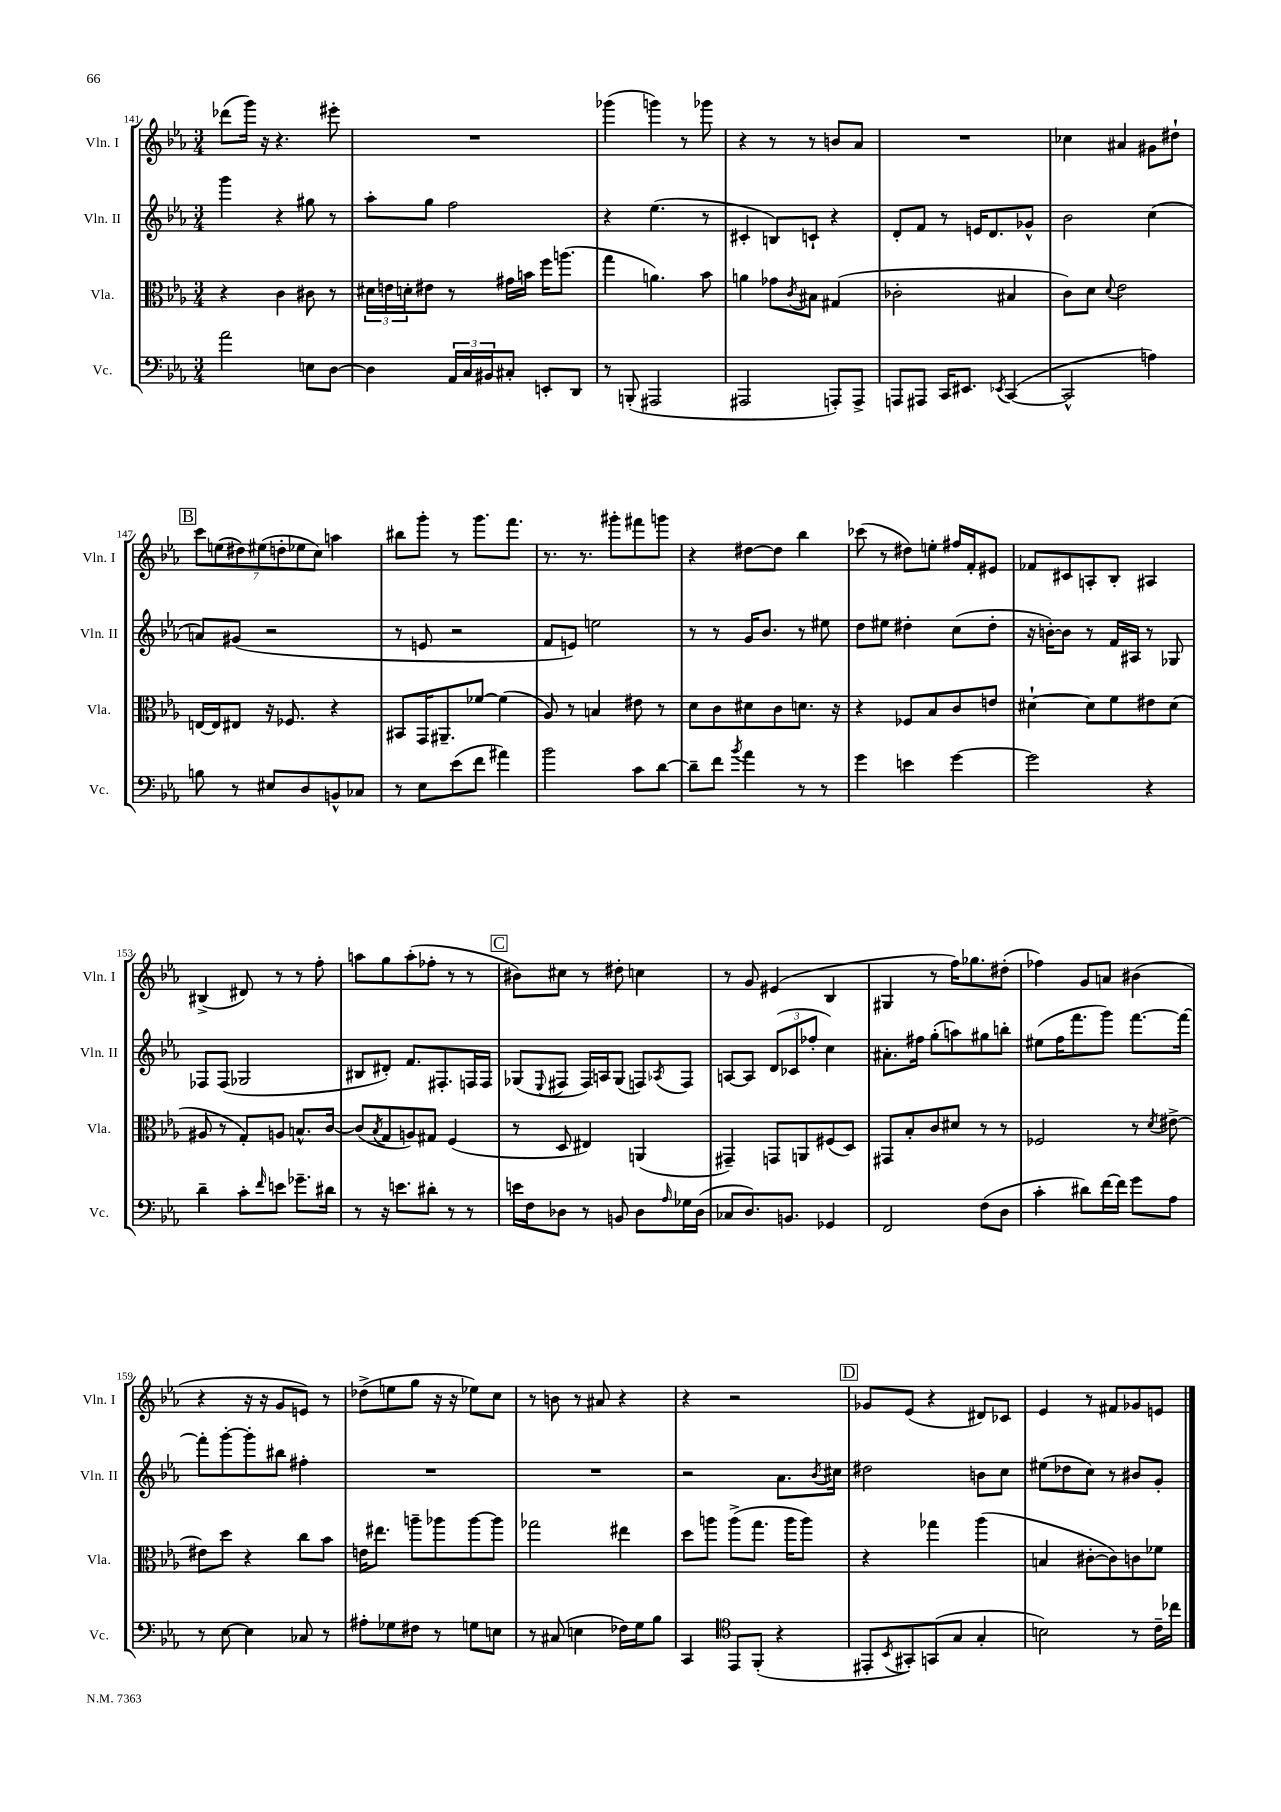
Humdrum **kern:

**kern	**kern	**kern	**kern
*staff4	*staff3	*staff2	*staff1
*clefF4	*clefC3	*clefG2	*clefG2
*k[b-e-a-]	*k[b-e-a-]	*k[b-e-a-]	*k[b-e-a-]
*M3/4	*M3/4	*M3/4	*M3/4
2a-	4r	4ggg	(8ddd-
.	.	.	16ggg)
.	.	.	16r
.	4c	4r	4.r
8E	8c#	8gg#	.
[8D	8r	8r	8eee#'
=	=	=	=
4D]	24d#	8aa-'	2.r
.	24e	.	.
.	24d'	.	.
.	8e#	8gg	.
24AA-	8r	2ff	.
24C	.	.	.
24BB#	.	.	.
8C#'	16g#	.	.
.	16b	.	.
8EE'	16ff	.	.
.	(8.aa	.	.
8DD	.	.	.
=	=	=	=
8r	4gg	4r	(4ggg-
(8BBB'	.	.	.
2AAA#	4.a)	(4.ee-	4ggg)
.	.	.	8r
.	8b-	8r	8ggg-
=	=	=	=
2AAA#	4a	4c#'	4r
.	8g-	8B)	8r
.	8qc	.	.
.	8B#	8c`	8r
8AAA')	(4G#	4r	8b
8AAA^	.	.	8a-
=	=	=	=
8AAA	2c-'	8d'	2.r
8AAA#	.	8f	.
16CC	.	8r	.
8.EE#	.	.	.
.	.	16e	.
.	.	8.d	.
8qEE-	.	.	.
([4CC	4B#	.	.
.	.	8g-^^	.
=	=	=	=
2CC^^]	8c)	2b-	4cc-
.	8d	.	.
.	8qqd	.	.
.	2e-	.	4a#
4A)	.	(4cc	8g#
.	.	.	8dd#`
=	=	=	=
8B	[16E	8a)	14ccc
.	16E]	.	.
.	.	.	(14ee
8r	8E#	(8g#	.
.	.	.	14dd#)
.	.	.	(14ee#
8E#	16r	2r	.
.	.	.	14dd'
.	8.F-	.	.
.	.	.	14ee-
8D	.	.	.
.	.	.	14cc)
8BB^^	4r	.	4aa
8C-	.	.	.
=	=	=	=
8r	8BB#	8r	8bb#
8E-	16GG	8e	8ggg'
.	8.AA#~	.	.
(8e-	.	2r	8r
8f	[8f-	.	8.ggg
4a#)	(4f-]	.	.
.	.	.	8.fff
=	=	=	=
2b-	8A-)	8f	8.r
.	8r	8e)	.
.	.	.	8.r
.	4B	2ee	.
.	.	.	8ggg#'
8c	8e#	.	8fff#
[8d	8r	.	8ggg
=	=	=	=
8d~]	8d	8r	4r
8f	8c	8r	.
8qb-	.	.	.
4a-	8d#	16g	[8dd#
.	.	8.b-	.
.	8c	.	8dd#]
8r	8.d	8r	4bb-
8r	.	8ee#	.
.	16r	.	.
=	=	=	=
4g	4r	8dd	(8ccc-
.	.	8ee#	8r
4e	8F-	4dd#'	8dd#)
.	8B-	.	8ee'
[4g	8c	(8cc	16ff#
.	.	.	16f'
.	8e	8dd#'	8e#
=	=	=	=
2g]	[4d#`	16r	8f-
.	.	[16b')	.
.	.	8b]	8c#
.	8d#]	8r	8A'
.	8f	16f	8B-'
.	.	16A#	.
4r	8e#	8r	4A#
.	(8d#	8G-	.
=	=	=	=
4d~	8A#	8F-	(4B#^
.	8r	(8F-	.
8c'	8G')	2G-	8d#)
16qqf	.	.	.
8e	8A	.	8r
8.g-~	8.B^^	.	8r
.	.	.	8ff'
16d#	[16c	.	.
=	=	=	=
8r	(8c]	8B#	8aa
.	8qB-	.	.
16r	8G	8d#')	8gg
8.e	.	.	.
.	8A)	8.f	(8aa'
8d#'	8G#	.	8ff-'
.	.	8.F#'	.
8r	(4F	.	8r
8r	.	16F	8r
.	.	16F	.
=	=	=	=
16e	8r	(8G-	8b#)
16F	.	.	.
.	.	8qqE-	.
8D-	8D	8F#	8cc#
8r	4E#)	16F#)	8r
.	.	16A	.
8BB	.	(8G-	8dd#'
8D-	(4AA	8F)	4cc
16qqA-	.	8qA-	.
16G-	.	8F	.
(16D-	.	.	.
=	=	=	=
8C-	4GG#~)	[8A	8r
8.D)	.	8A]	8g
.	8GG	(12d	(4e#
8.BB	.	.	.
.	.	12c-	.
.	8AA	.	.
.	.	12ff-'	.
4GG-	(8F#	4cc)	4B-
.	8D)	.	.
=	=	=	=
2FF	8GG#	8.a#'	4G#
.	8B-'	.	.
.	.	16ff#	.
.	8c	(8gg'	8r
.	8d#	8aa)	16ff)
.	.	.	8.gg-
(8F	8r	8gg#	.
8D	8r	8bb'	(8dd#'
=	=	=	=
4c'	2F-	(8ee#	4ff-)
.	.	16ff	.
.	.	8.fff	.
8d#)	.	.	8g
[16f	.	8ggg)	8a
16f]	.	.	.
8g	8r	[8.fff	(4b#
.	8qd	.	.
8A-	[8e#^	.	.
.	.	16fff_	.
=	=	=	=
8r	8e#]	8fff']	4r
[8E-	8dd	[8ggg'	.
4E-]	4r	8ggg']	16r
.	.	.	16r
.	.	8bb#	8g
8C-	8cc	4ff#'	8e)
8r	8b-	.	8r
=	=	=	=
8A#'	16e	2.r	(8dd-^
.	8.ee#	.	.
8G-	.	.	8ee
8F#	8aa~	.	8gg
8r	8aa-	.	16r
.	.	.	16r
8G	[8aa-	.	8ee-)
8E	8aa-]	.	8cc
=	=	=	=
8r	2gg-	2.r	8r
(8C#	.	.	8b
4E	.	.	8r
.	.	.	8a#
16F-)	4ee#	.	4r
16G	.	.	.
8B-	.	.	.
=	=	=	=
4CC	8dd	2r	4r
.	8aa	.	.
*clefC4	*	*	*
8EE-	(8aa^	.	2r
(8FF'	8.gg	.	.
4r	.	8.a-	.
.	16aa	.	.
.	8aa)	.	.
.	.	8qb-	.
.	.	16cc#	.
=	=	=	=
8EE#'	4r	2dd#	8g-
8qBB-	.	.	.
8GG#')	.	.	(8e-
(8GG	4gg-	.	4r
8G	.	.	.
4G'	(4aa-	8b	8d#)
.	.	8cc	8c-
=	=	=	=
2B)	4B	(8ee#	4e-
.	.	8dd-	.
.	[8c#'	8cc)	8r
.	8c#])	8r	8f#
8r	8c	8b#	8g-
16c~	8f-	8g'	8e
16cc-	.	.	.
==	==	==	==
*-	*-	*-	*-
